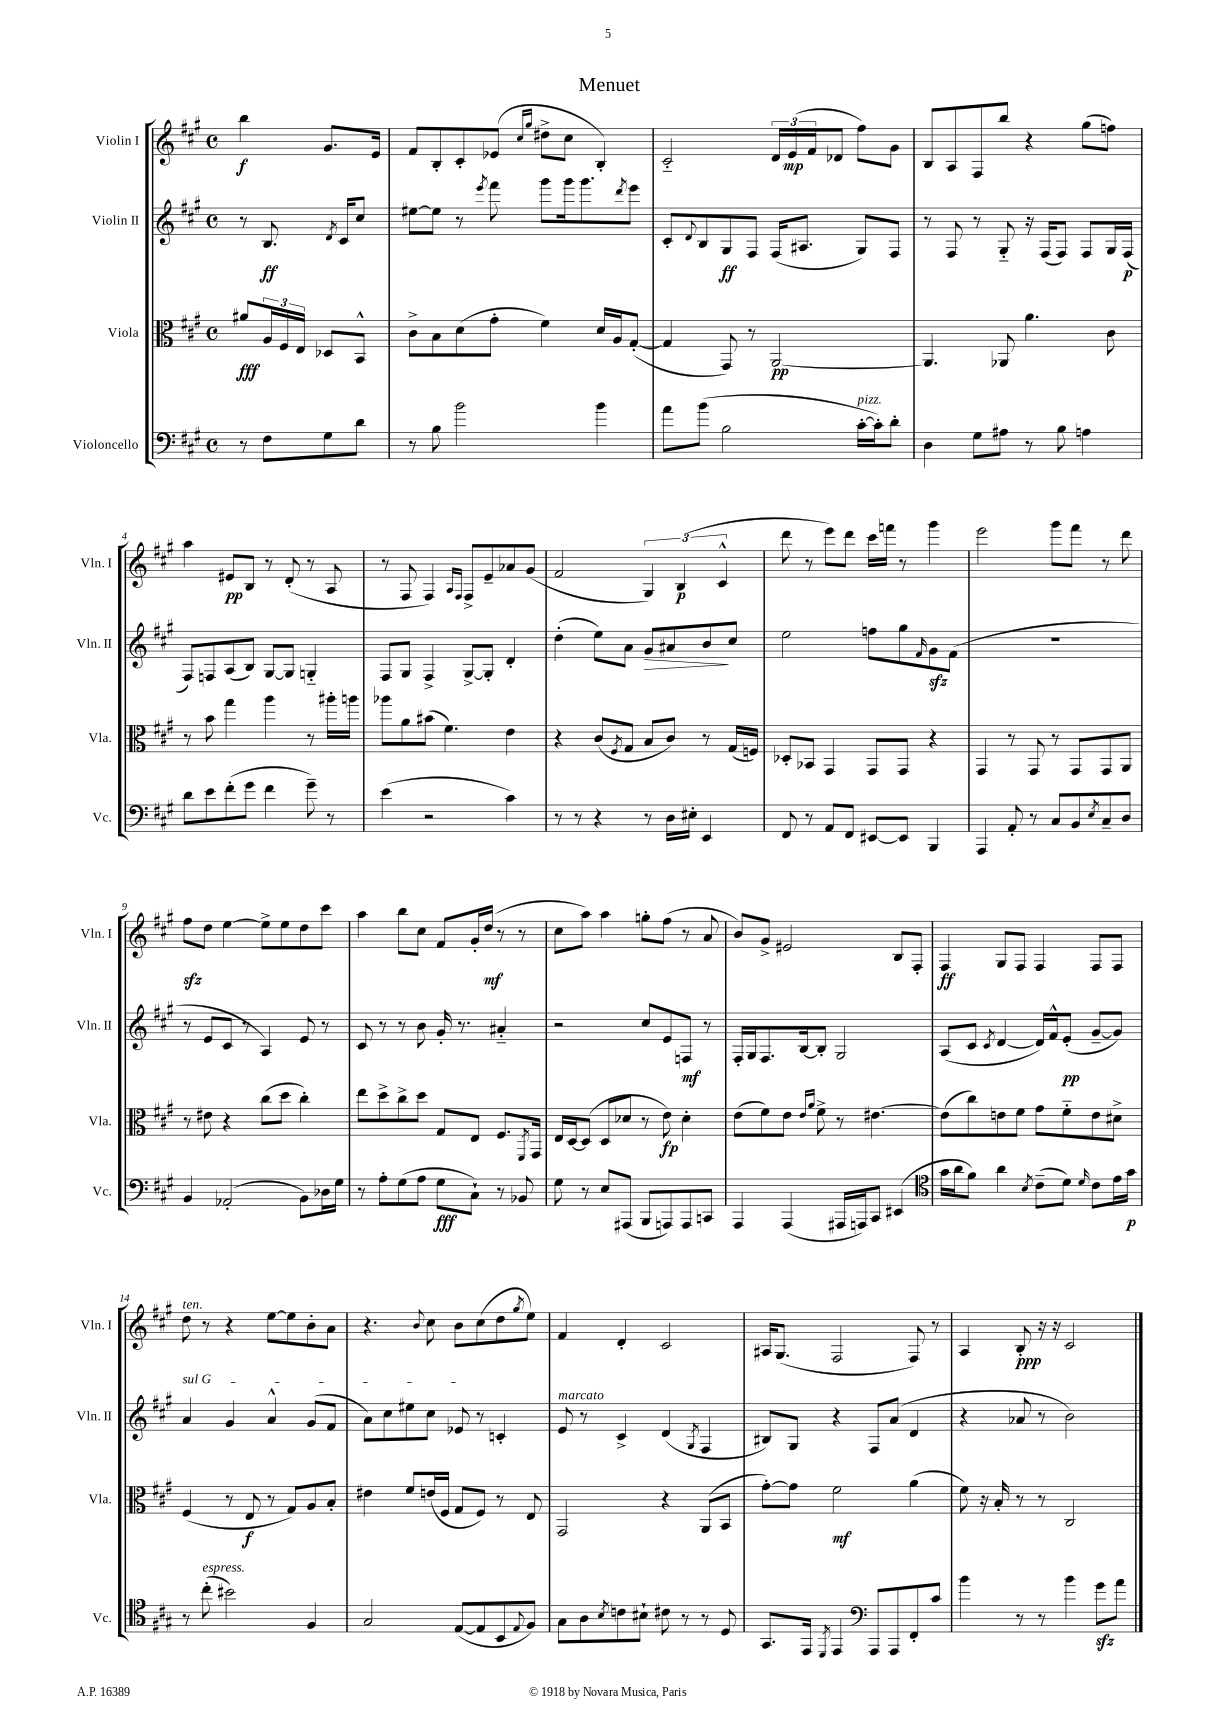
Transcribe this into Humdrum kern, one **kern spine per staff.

**kern	**kern	**kern	**kern
*staff4	*staff3	*staff2	*staff1
*clefF4	*clefC3	*clefG2	*clefG2
*k[f#c#g#]	*k[f#c#g#]	*k[f#c#g#]	*k[f#c#g#]
*M4/4	*M4/4	*M4/4	*M4/4
*met(c)	*met(c)	*met(c)	*met(c)
8r	8a#/L	8r	4bb\
8F#\L	24A/L	8.B/	.
.	24F#/	.	.
.	24E/JJ	.	.
8G#\	8D-/L	.	8.g#/L
.	.	8qd/	.
.	.	16c#/LK	.
8d\J	8BB^^/J	8cc#/J	.
.	.	.	16e/Jk
=	=	=	=
8r	8c#^\L	[8ee#\L	8f#/L
8B\	8B\	8ee#\]J	8B'/
2b\	(8d\	8r	8c#'/
.	.	8qeee/	.
.	8g#'\J	8fff#\	(8e-/J
.	.	.	16qqcc#/LL
.	.	.	16qqgg#/JJ
.	4f#\)	8ggg#\L	8dd#^\L
.	.	16ggg#\k	8cc#\J
.	.	8.ggg#\	.
4b\	16d/LL	.	4B'/)
.	16A/J	.	.
.	.	8qddd/	.
.	([8G#'/J	8eee\J	.
=	=	=	=
8a\L	4G#/]	8c#'/L	2c#'~/
.	.	8qqd/	.
(8b\J	.	8B/	.
2B\	8GG#/)	8G#/	.
.	8r	8F#/J	.
.	[2AA/	(16F#/LK	24d/LL
.	.	.	(24e/
.	.	8.A#/J	.
.	.	.	24f#/J
.	.	.	8d-/J
[16c#'\LL	.	8G#/L)	8ff#\L)
16c#'\]J)	.	.	.
8d'\J	.	8F#/J	8g#\J
=	=	=	=
4D\	4.AA/]	8r	8B/L
.	.	8F#/	8A/
8G#\L	.	8r	8F#/
8A#\J	8AA-/	8G#'~/	8bb/J
8r	4.a\	16r	4r
.	.	(16F#/LK	.
8B\	.	8F#/J)	.
4A\	.	8F#/L	(8gg#\L
.	8c#\	16G#/L	8ff\J)
.	.	(16F#/JJ	.
=	=	=	=
8d\L	8r	8F#/L)	4aa\
8e\	8b\	8F/	.
(8f#'\	4gg#\	(8A/	8e#/L
8g#\J	.	8B/J)	8B/J
4f#\	4aa\	[8G#/L	8r
.	.	8G#/]J	(8d'/
8g#~\)	8r	4G'~/	8r
8r	16aa#'\LL	.	8A/
.	16aa\JJ	.	.
=	=	=	=
(4e\	8aa-\L	8F#/L	8r
.	8a\	8G#/J	8F#/
2r	(8b#\J	4F#^/	4F#/)
.	4.f#\)	.	.
.	.	.	16qqA/LL
.	.	.	16qqF#/JJ
.	.	[8G#^/L	8F#^/L
.	.	8G#'/]J	8e~/
4c#\)	4e\	4d'/	8a-/
.	.	.	(8g#/J
=	=	=	=
8r	4r	(4dd'\	2f#/
8r	.	.	.
4r	(8c#/L	8ee\L)	.
.	8qF#/	.	.
.	8G#/J	8a\J	.
8r	8B/L	8g#/L	6G#/)
16D\LL	8c#/J)	8a#/	.
.	.	.	(6B/
16E#'\JJ	.	.	.
4EE/	8r	8b/	.
.	.	.	6c#^^/
.	(16G#/LL	8cc#/J	.
.	16F/JJ)	.	.
=	=	=	=
8FF#/	8D-'/L	2ee\	8ddd\
8r	8BB-/J	.	8r
8AA/L	4GG#/	.	8eee\L)
8FF#/J	.	.	8ddd\J
[8EE#/L	8GG#/L	8ff\L	16ccc#\LL
.	.	.	16fff\JJ
8EE#/]J	8GG#/J	8gg#\	8r
.	.	16qqf#/	.
4BBB/	4r	8g#\	4ggg#\
.	.	(8f#\J	.
=	=	=	=
4AAA/	4GG#/	1r	2eee\
8AA'/	8r	.	.
8r	8GG#/	.	.
8C#/L	8r	.	8ggg#\L
8BB/	8GG#/L	.	8fff#\J
8qE/	.	.	.
8C#~/	8GG#/	.	8r
8D/J	8AA/J	.	8ddd\
=	=	=	=
4BB/	8r	8r	8ff#\L
.	8e#\	8e/L	8dd\J
(2AA-'/	4r	8c#/J	[4ee\
.	.	8r	.
.	(8cc#\L	4A/)	8ee^\]L
.	8dd\J	.	8ee\
8BB\L)	4cc#'\)	8e/	8dd\
16D-\L	.	8r	8ccc#\J
16G#\JJ	.	.	.
=	=	=	=
8r	8ee\L	8c#/	4aa\
8A'\L	8dd^\	8r	.
(8G#\	8cc#^\	8r	8bb\L
8A\J	8dd\J	8b\	8cc#\J
8G#\L	8G#/L	16g#'/	8f#/L
.	.	8.r	.
8C#`\J)	8E/J	.	16g#'/L
.	.	.	(16dd/JJ
8r	8.F#/L	4a#'~/	8r
8BB-/	.	.	8r
.	8qFF#/	.	.
.	16GG#/Jk	.	.
=	=	=	=
8G#\	16E/LL	2r	8cc#\L
.	[16D/J	.	.
8r	(8D/]J	.	8aa\J)
8E/L	8D/L	.	4aa\
(8AAA#/J	8d-/J	.	.
8BBB/L	8r	8cc#/L	8gg'\L
8AAA/)	8e\)	8e/	(8ff#\J
8AAA/	4d-'\	8F/J	8r
8CC/J	.	8r	8a/
=	=	=	=
4AAA/	(8e\L	16F#'/LL	8b/L)
.	.	16G#/J	.
.	8f#\)	8.F#/	8g#^/J
(4AAA/	8e\J	.	2e#/
.	.	[16B/k	.
.	16qqe/LL	.	.
.	16qqa/JJ	.	.
.	8f#^\	8B'/]J	.
16AAA#/LL	8r	2G#/	.
16AAA/J)	.	.	.
8CC#/J	[4.e#\	.	.
(4EE#/	.	.	8B/L
.	.	.	8F#'/J
=	=	=	=
*clefC4	*	*	*
16g#\LL	(8e#\]L	(8A/L	4F#/
16a\J	.	.	.
8f#\J)	8cc#\)	8c#/J	.
.	.	8qc#/	.
4a\	8e\	[4d/	8G#/L
.	8f#\J	.	8F#/J
8qB/	.	.	.
(8c#~\L	8g#\L	16d/]LL)	4F#/
.	.	16f#^^/J	.
8d\J)	8f#'~\	(8e'/J	.
16qqd/	.	.	.
8c#\L	8e\	[8g#~/L	8F#/L
16e\L	8d#^\J	8g#/]J)	8F#/J
16g#\JJ	.	.	.
=	=	=	=
8r	(4F#/	4a/	8dd\
(8cc#'\	.	.	8r
2b#\)	8r	4g#/	4r
.	8E/	.	.
.	8r	4a^^/	[8ee\L
.	8G#/L)	.	8ee\]
4F#/	8A/	(8g#/L	8b'\
.	8B'/J	8f#/J	8a\J
=	=	=	=
2G#/	4e#\	8a\L)	4.r
.	.	8cc#\	.
.	8f#/L	8ee#\	.
.	.	.	8qqb/
.	(16e/L	8cc#\J	8cc#\
.	16F#/JJ	.	.
([8E/L	8G#/L	8e-/	8b\L
8E/]	8F#/J)	8r	(8cc#\
8BB/	8r	4c'/	8dd\
8qqE/	.	.	8qgg#/
8F#/J)	8E/	.	8ee\J)
=	=	=	=
8G#\L	2GG#/	8e/	4f#/
8A\	.	8r	.
8qB/	.	.	.
8c\	.	4c#^/	4d'/
8B#`\J	.	.	.
8c#\	4r	(4d/	2c#/
8r	.	.	.
.	.	8qG#/	.
8r	(8AA/L	4F#/	.
8D/	8BB/J	.	.
=	=	=	=
8.GG#/L	[8g#'\L)	8B#/L)	16A#/LK
.	.	.	(8.G#/J
.	8g#\]J	8G#/J	.
16EE/Jk	.	.	.
8qDD/	.	.	.
4EE/	2f#\	4r	2F#/
*clefF4	*	*	*
8AAA/L	.	8F#/L	.
8AAA/	.	(8a/J	.
8FF#'/	(4a\	4d/	8F#/)
8c#/J	.	.	8r
=	=	=	=
4b\	8f#\)	4r	4A/
.	16r	.	.
.	16B'/	.	.
8r	8r	8a-/	8B'/
8r	8r	8r	16r
.	.	.	16r
4b\	2C#/	2b\)	2c#/
8g#\L	.	.	.
8a\J	.	.	.
==	==	==	==
*-	*-	*-	*-
